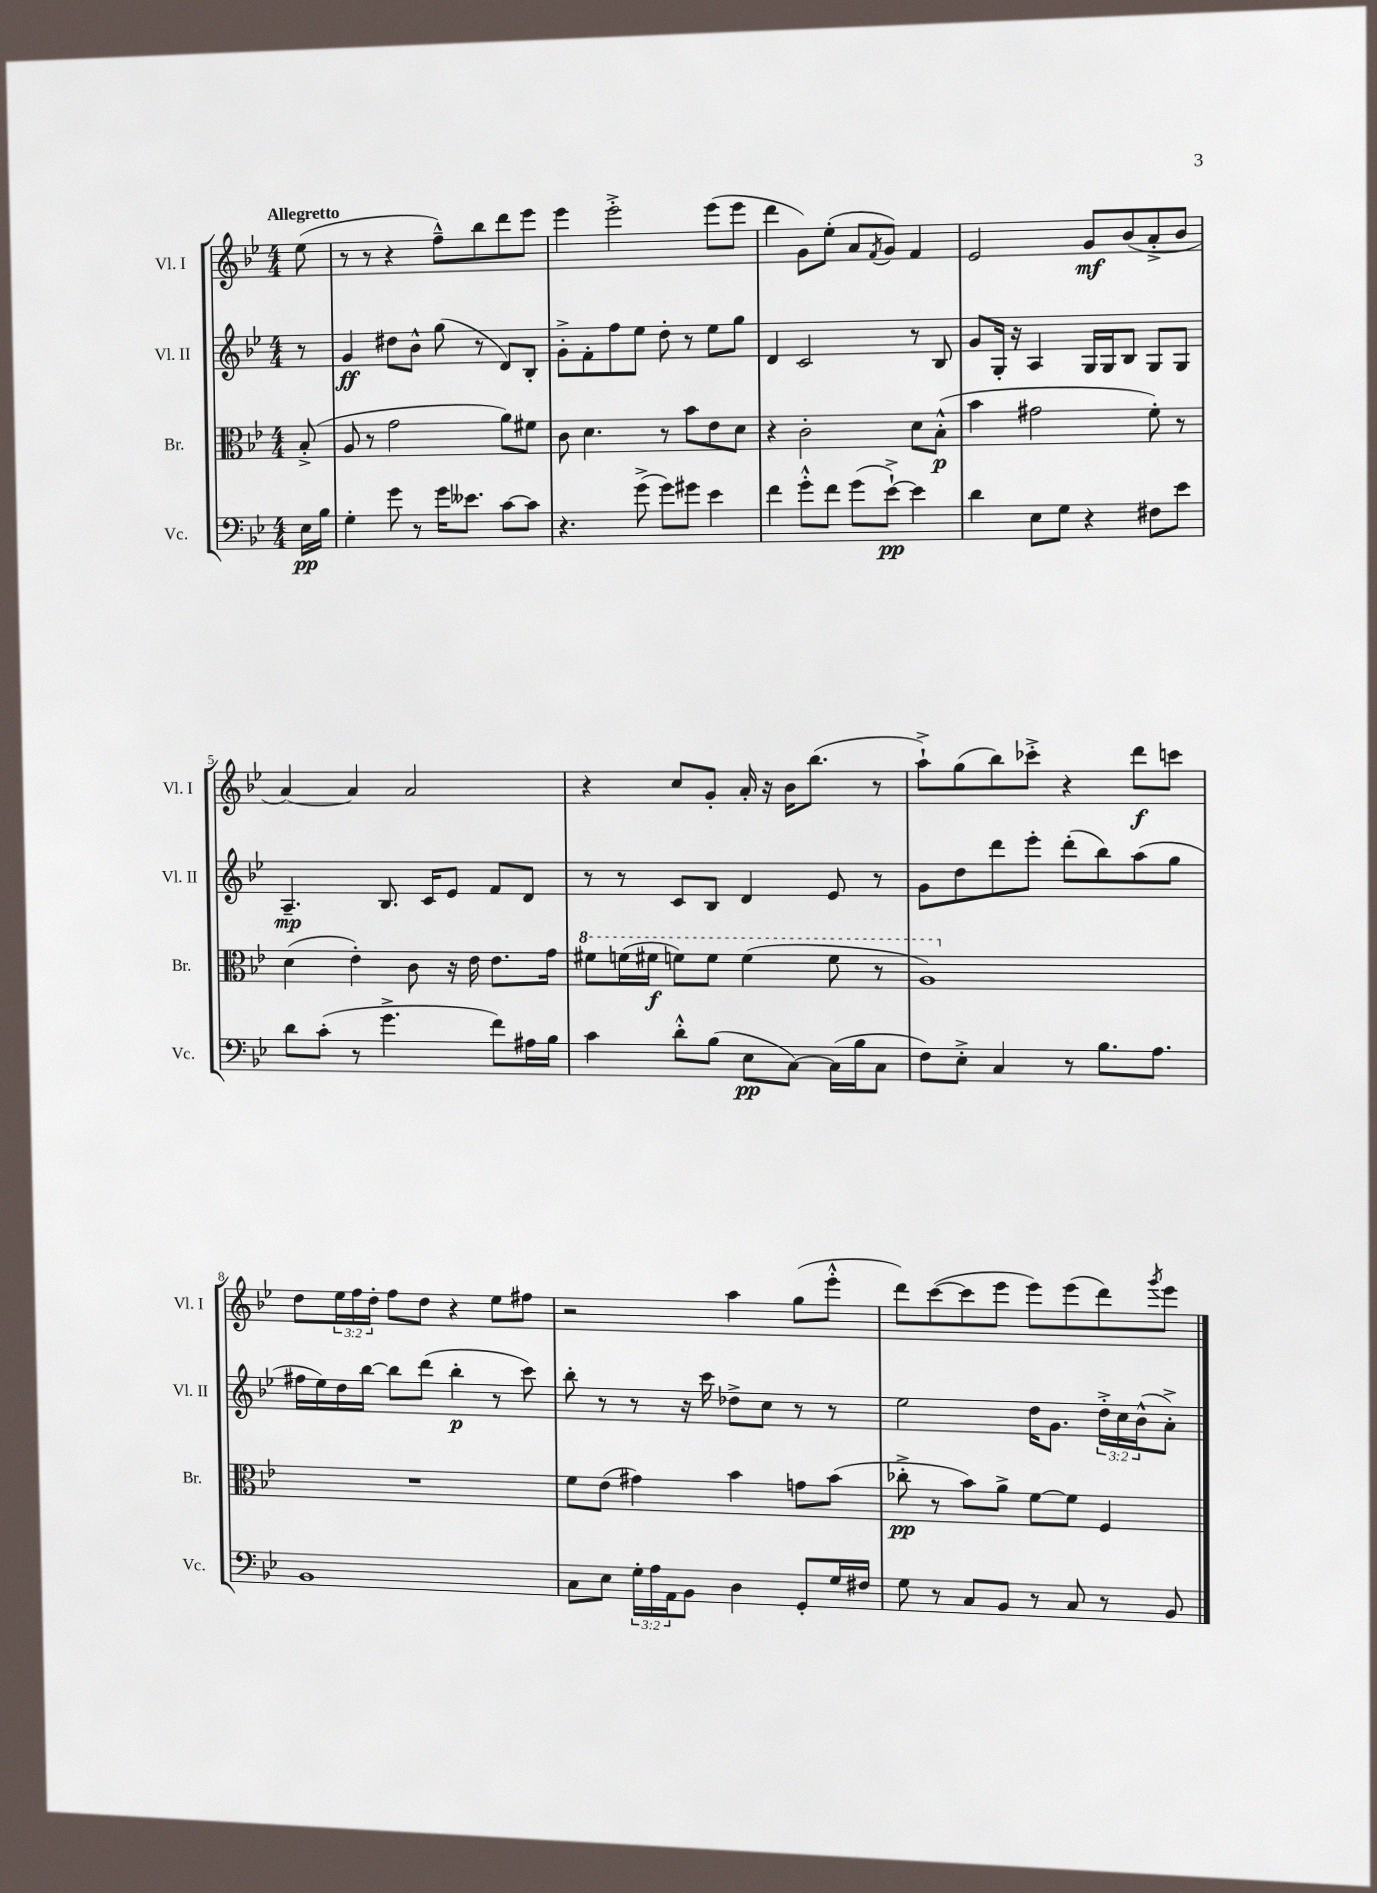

**kern	**kern	**kern	**kern
*staff4	*staff3	*staff2	*staff1
*clefF4	*clefC3	*clefG2	*clefG2
*k[b-e-]	*k[b-e-]	*k[b-e-]	*k[b-e-]
*M4/4	*M4/4	*M4/4	*M4/4
16E-	(8B-'^	8r	(8ee-
16B-	.	.	.
=	=	=	=
4G'	8A	4g	8r
.	8r	.	8r
8g	2g	8dd#	4r
8r	.	8b-^^	.
16g	.	(8gg	8ff~^^)
8.e--	.	.	.
.	.	8r	8bb-
[8c	8a)	8d)	8ddd
8c]	8f#	8B-'	8eee-
=	=	=	=
4.r	8c	8g'^	4eee-
.	4.d	8f'	.
.	.	8ff	2eee-'^
(8g^	.	8ee-	.
8g)	8r	8dd'	.
8g#	8b-	8r	.
4e-	8e-	8ee-	(8eee-
.	8d	8gg	8eee-
=	=	=	=
4f	4r	4d	4ddd
8g'^^	2c'	2c	8g)
8f	.	.	(8ee-'
(8g	.	.	8a
.	.	.	8qf
[8e-`^)	.	.	8g)
4e-]	8d	8r	4f
.	(8B-'^^	8B-	.
=	=	=	=
4d	4b-	8g	2e-
.	.	16G'	.
.	.	16r	.
8E-	2g#	4A	.
8G	.	.	.
4r	.	16G	8g
.	.	16G	.
.	.	8B-	(8b-
8F#	8f')	8G	8a'^
8e-	8r	8G	8b-
=	=	=	=
8d	(4d	4.A~	[4a)
(8c'	.	.	.
8r	4e-')	.	4a]
4.g^	.	8.B-	.
.	8c	.	2a
.	.	16c	.
.	16r	8e-	.
.	16e-	.	.
8f)	8.e-	8f	.
16A#	.	8d	.
16B-	16g	.	.
=	=	=	=
4c	8ff#	8r	4r
.	(16ff	8r	.
.	16ff#	.	.
8d'^^	8ff)	8c	8cc
(8B-	8ff	8B-	8g'
8E-	(4ff	4d	16a'
.	.	.	16r
[8C)	.	.	16b-
.	.	.	(8.bb-
(16C]	8ff	8e-	.
16B-	.	.	.
8C	8r	8r	8r
=	=	=	=
8F)	1a)	8g	8aa`^)
8E-'^	.	8dd	(8gg
4C	.	8ddd	8bb-)
.	.	8eee-'	8ccc-'^
8r	.	(8ddd'	4r
8.B-	.	8bb-)	.
.	.	(8aa	8ddd
8.A	.	.	.
.	.	8gg	8ccc
=	=	=	=
1BB-	1r	16ff#	8dd
.	.	16ee-)	.
.	.	16dd	24ee-
.	.	.	24ff
.	.	[16bb-	.
.	.	.	24dd'
.	.	8bb-]	8ff
.	.	(8ddd	8dd
.	.	4bb-'	4r
.	.	8r	8ee-
.	.	8ccc)	8ff#
=	=	=	=
8C	8f	8bb-'	2r
8E-	(8e-	8r	.
24G'	4g#)	8r	.
24A	.	.	.
24AA	.	.	.
8BB-	.	16r	.
.	.	16ccc	.
4D	4b-	8dd-^	4aa
.	.	8cc	.
8GG'	8g	8r	(8gg
16G	(8b-	8r	8eee-'^^
16F#	.	.	.
=	=	=	=
8G	8cc-'^	2ee-	8ddd)
8r	8r	.	([8ccc
8C	8b-)	.	8ccc]
8BB-	8a^	.	8eee-
8r	[8f	16dd	8eee-)
.	.	8.g	.
8C	8f]	.	(8eee-
8r	4F	24dd'^	8ddd)
.	.	24cc	.
.	.	(24b-^^	.
.	.	.	8qggg
8BB-	.	8a'^)	8eee-
==	==	==	==
*-	*-	*-	*-
